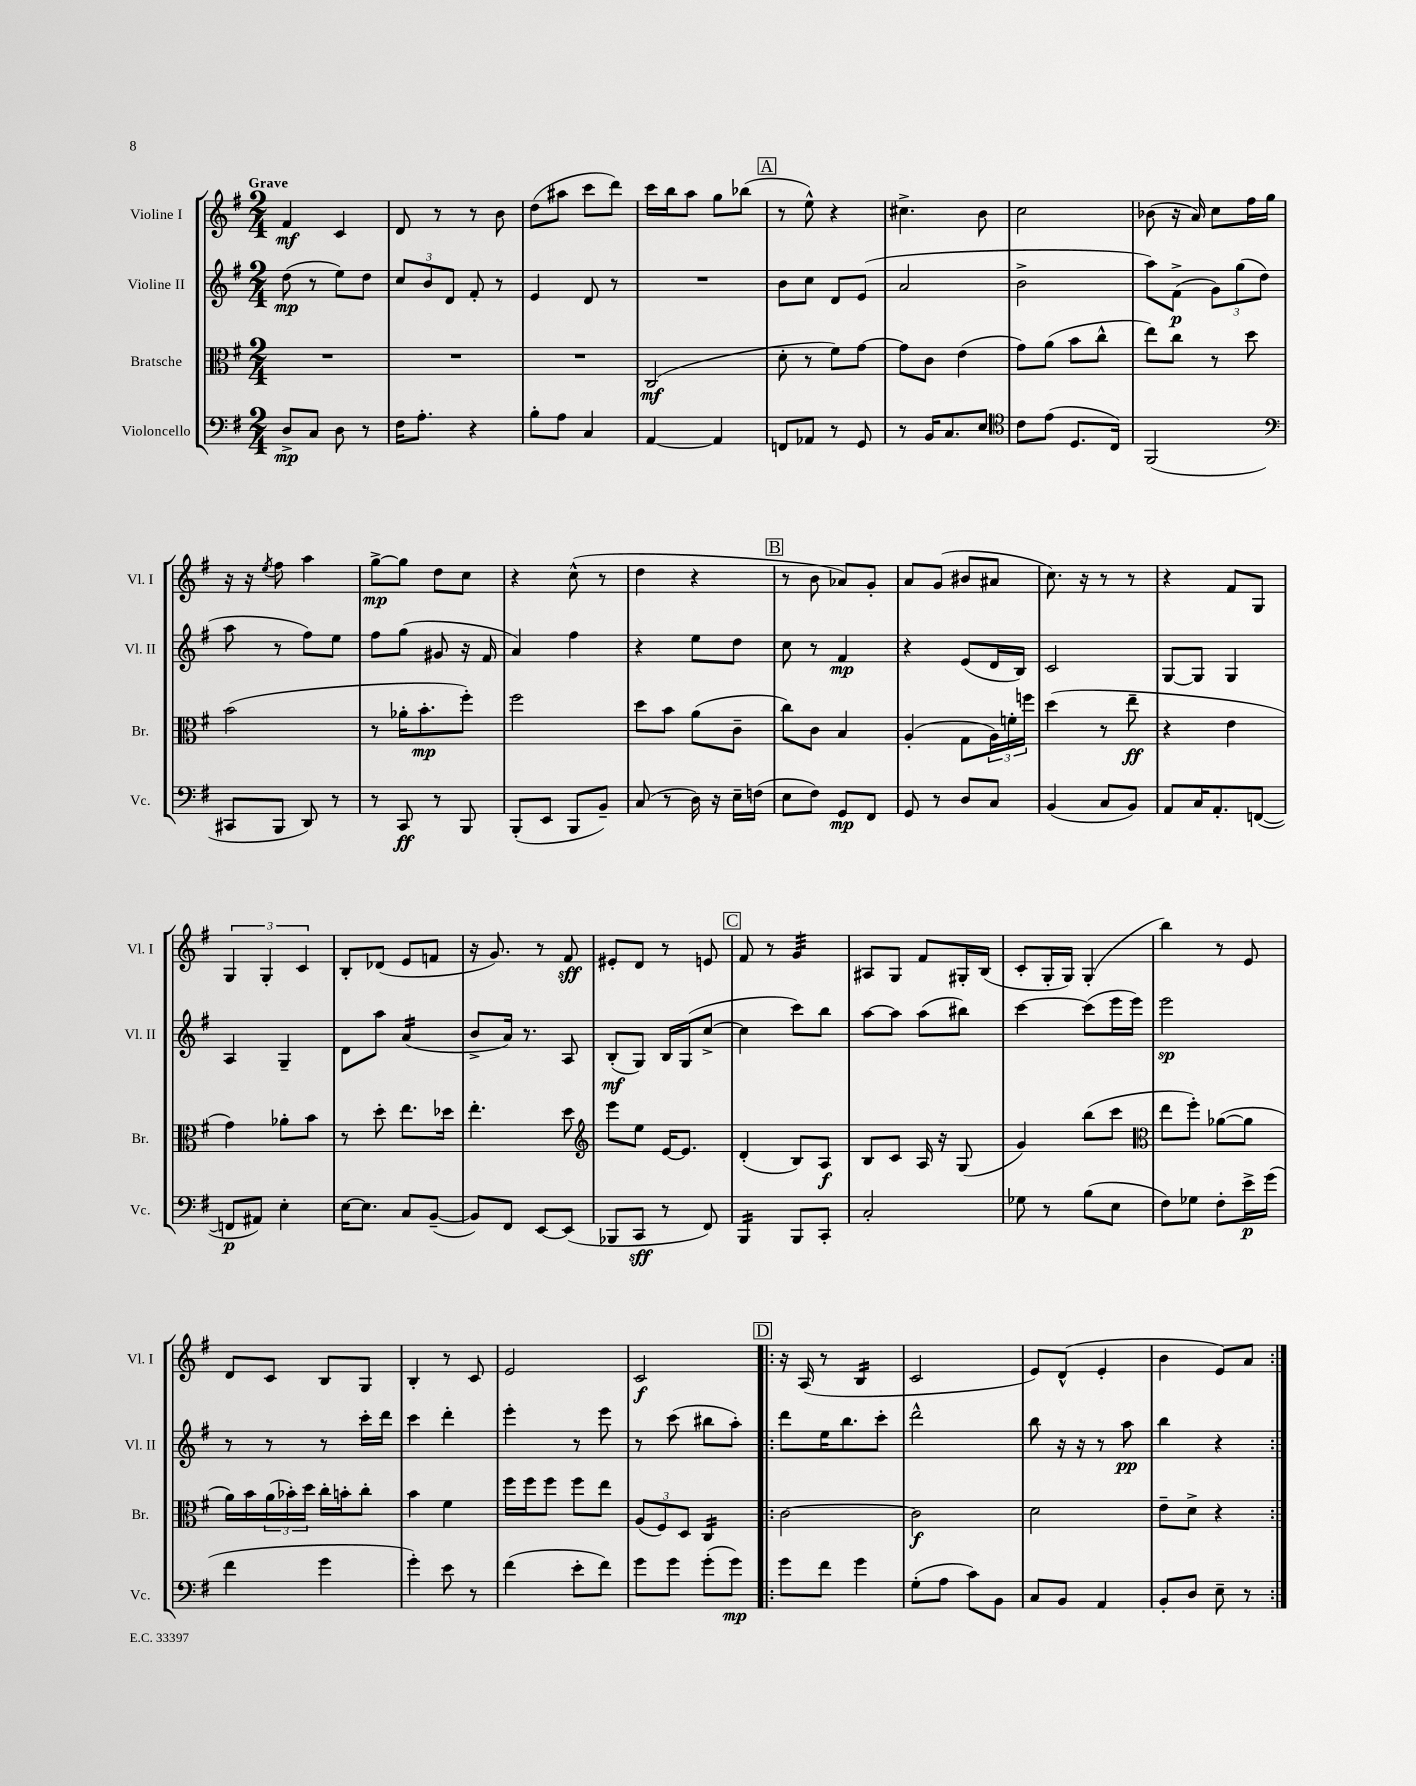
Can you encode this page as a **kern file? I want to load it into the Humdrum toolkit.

**kern	**kern	**kern	**kern
*staff4	*staff3	*staff2	*staff1
*clefF4	*clefC3	*clefG2	*clefG2
*k[f#]	*k[f#]	*k[f#]	*k[f#]
*M2/4	*M2/4	*M2/4	*M2/4
8D^/L	2r	(8dd\	4f#/
8C/J	.	8r	.
8D\	.	8ee\L)	4c/
8r	.	8dd\J	.
=	=	=	=
16F#\LK	2r	12cc/L	8d/
8.A'\J	.	.	.
.	.	12b/	.
.	.	.	8r
.	.	12d/J	.
4r	.	8f#'/	8r
.	.	8r	8b\
=	=	=	=
8B'\L	2r	4e/	(8dd\L
8A\J	.	.	8aa#\J
4C/	.	8d/	8ccc\L
.	.	8r	8ddd\J)
=	=	=	=
[4AA/	(2C/	2r	16ccc\LL
.	.	.	16bb\J
.	.	.	8aa\J
4AA/]	.	.	8gg\L
.	.	.	(8bb-\J
=	=	=	=
8FF/L	8d'\	8b\L	8r
8AA-/J	8r	8cc\J	8ee^^\)
8r	8f#\L)	8d/L	4r
8GG/	[8g\J	(8e/J	.
=	=	=	=
8r	8g\]L	2a/	4.cc#^\
16BB/LK	8c\J	.	.
8.C/	.	.	.
.	(4e\	.	.
8E/J	.	.	8b\
=	=	=	=
*clefC4	*	*	*
8c\L	8g\L)	2b^\	2cc\
(8e\J	(8a\J	.	.
8.D/L	8b\L	.	.
.	8cc^^\J	.	.
16C/Jk)	.	.	.
=	=	=	=
(2FF#/	8ee\L)	8aa\L)	(8b-\
.	8cc\J	(8f#^\J	16r
.	.	.	16a/)
.	8r	12g\L)	8cc\L
.	.	(12gg\	.
.	8dd\	.	16ff#\L
.	.	12dd\J	.
.	.	.	16gg\JJ
=	=	=	=
*clefF4	*	*	*
8CC#/L	(2b\	8aa\	16r
.	.	.	16r
.	.	.	8qee/
8BBB/J	.	8r	8ff#\
8DD/)	.	8ff#\L)	4aa\
8r	.	8ee\J	.
=	=	=	=
8r	8r	8ff#\L	[8gg^\L
8CC/	16a-'\LK	(8gg\J	8gg\]J
.	8.b'\	.	.
8r	.	8g#/	8dd\L
8BBB/	8ff#'\J)	16r	8cc\J
.	.	16f#/	.
=	=	=	=
(8BBB'/L	2ff#\	4a/)	4r
8EE/J	.	.	.
8BBB/L	.	4ff#\	(8cc^^\
8BB~/J)	.	.	8r
=	=	=	=
(8C/	8dd\L	4r	4dd\
8r	8b\J	.	.
16D\)	(8a\L	8ee\L	4r
16r	.	.	.
16E~\LL	8c~\J	8dd\J	.
(16F\JJ	.	.	.
=	=	=	=
8E\L	8cc\L)	8cc\	8r
8F#\J)	8c\J	8r	8b\
8GG/L	4B/	4f#/	8a-/L)
8FF#/J	.	.	8g'/J
=	=	=	=
8GG/	(4A'/	4r	8a/L
8r	.	.	(8g/J
8D/L	8G\L	(8e/L	8b#/L
8C/J	24A\L)	16d/L	8a#/J
.	24f'\	.	.
.	.	16B/JJ)	.
.	24ff\JJ	.	.
=	=	=	=
(4BB/	(4dd\	2c/	8.cc\)
.	.	.	16r
8C/L	8r	.	8r
8BB/J)	8ee~\	.	8r
=	=	=	=
8AA/L	4r	[8G/L	4r
16C/K	.	8G/]J	.
8.AA'/	.	.	.
.	4e\	4G/	8f#/L
([8FF/J	.	.	8G/J
=	=	=	=
8FF/]L	4g\)	4A/	6G/
8AA#/J)	.	.	.
.	.	.	6G'/
4E'\	8a-'\L	4G~/	.
.	.	.	6c/
.	8b\J	.	.
=	=	=	=
[16E\LK	8r	8d\L	8B'/L
8.E\]J	.	.	.
.	8dd'\	8aa\J	(8d-/J
8C/L	8.ee\L	(4a/	8e/L
([8BB~/J	.	.	8f/J
.	16dd-\Jk	.	.
=	=	=	=
8BB/]L)	4.ee'\	8b^/L	16r
.	.	.	8.g/)
8FF#/J	.	16a/Jk)	.
.	.	8.r	.
[8EE/L	.	.	8r
(8EE/]J	8dd\	8A/	8f#/
=	=	=	=
*	*clefG2	*	*
8BBB-/L	8eee\L	(8B'/L	8e#'/L
8CC/J	8ee\J	8G/J)	8d/J
8r	[16e/LK	16B/LL	8r
.	8.e/]J	(16G/J	.
8FF#/)	.	[8cc^/J	8e/
=	=	=	=
4BBB/	(4d'/	4cc\]	8f#/
.	.	.	8r
8BBB/L	8B/L)	8ccc\L)	4g/
8CC'/J	8A/J	8bb\J	.
=	=	=	=
2C'/	8B/L	[8aa\L	8A#/L
.	8c/J	8aa\]J	8G/J
.	16A/	(8aa\L	8f#/L
.	16r	.	.
.	(8G/	8bb#\J)	16G#'/L
.	.	.	(16B/JJ
=	=	=	=
8G-\	4g/)	[4ccc\	8c'/L
8r	.	.	16G'/L
.	.	.	16G/JJ)
(8B\L	(8bb\L	(8ccc\]L	(4G'/
8E\J	8ccc\J	16eee\L	.
.	.	16eee\JJ)	.
=	=	=	=
*	*clefC3	*	*
8F#\L)	8ee\L	2eee\	4bb\)
8G-\J	8ff#'\J)	.	.
8F#'\L	([8a-\L	.	8r
16e^\L	8a-\]J	.	8e/
(16g\JJ	.	.	.
=	=	=	=
4f#\	16a\LL)	8r	8d/L
.	16b\	.	.
.	(24a\	8r	8c/J
.	24b-'\)	.	.
.	24dd\JJ	.	.
4g\	16cc'\LL	8r	8B/L
.	16b'\J	.	.
.	8cc'\J	16ccc'\LL	8G/J
.	.	16ddd\JJ	.
=	=	=	=
4g'\)	4b\	4ccc\	4B'/
8e\	4f#\	4ddd'\	8r
8r	.	.	8c/
=	=	=	=
(4f#\	16ff#\LL	4eee'\	2e/
.	16ff#\J	.	.
.	8ff#\J	.	.
8e'\L	8ff#\L	8r	.
8f#\J)	8ee\J	8eee\	.
=	=	=	=
8g\L	(12A/L	8r	2c/
.	12F#/)	.	.
8g\J	.	(8ccc\	.
.	12D/J	.	.
(8g'\L	4C/	8bb#\L	.
8g\J)	.	8aa'\J)	.
=!|:	=!|:	=!|:	=!|:
8g\L	[2c\	8ddd\L	16r
.	.	.	(16A/
8f#\J	.	16ee\K	8r
.	.	8.bb\	.
4g\	.	.	4B/
.	.	8ccc'\J	.
=	=	=	=
(8G'\L	2c\]	2ddd^^\	2c/
8A\J	.	.	.
8c\L)	.	.	.
8BB\J	.	.	.
=	=	=	=
8C/L	2d\	8bb\	8e/L)
8BB/J	.	16r	(8d^^/J
.	.	16r	.
4AA/	.	8r	4e'/
.	.	8aa\	.
=	=	=	=
8BB'/L	8e~\L	4bb\	4b\
8D/J	8d^\J	.	.
8E~\	4r	4r	8e/L)
8r	.	.	8a/J
==:|!	==:|!	==:|!	==:|!
*-	*-	*-	*-
